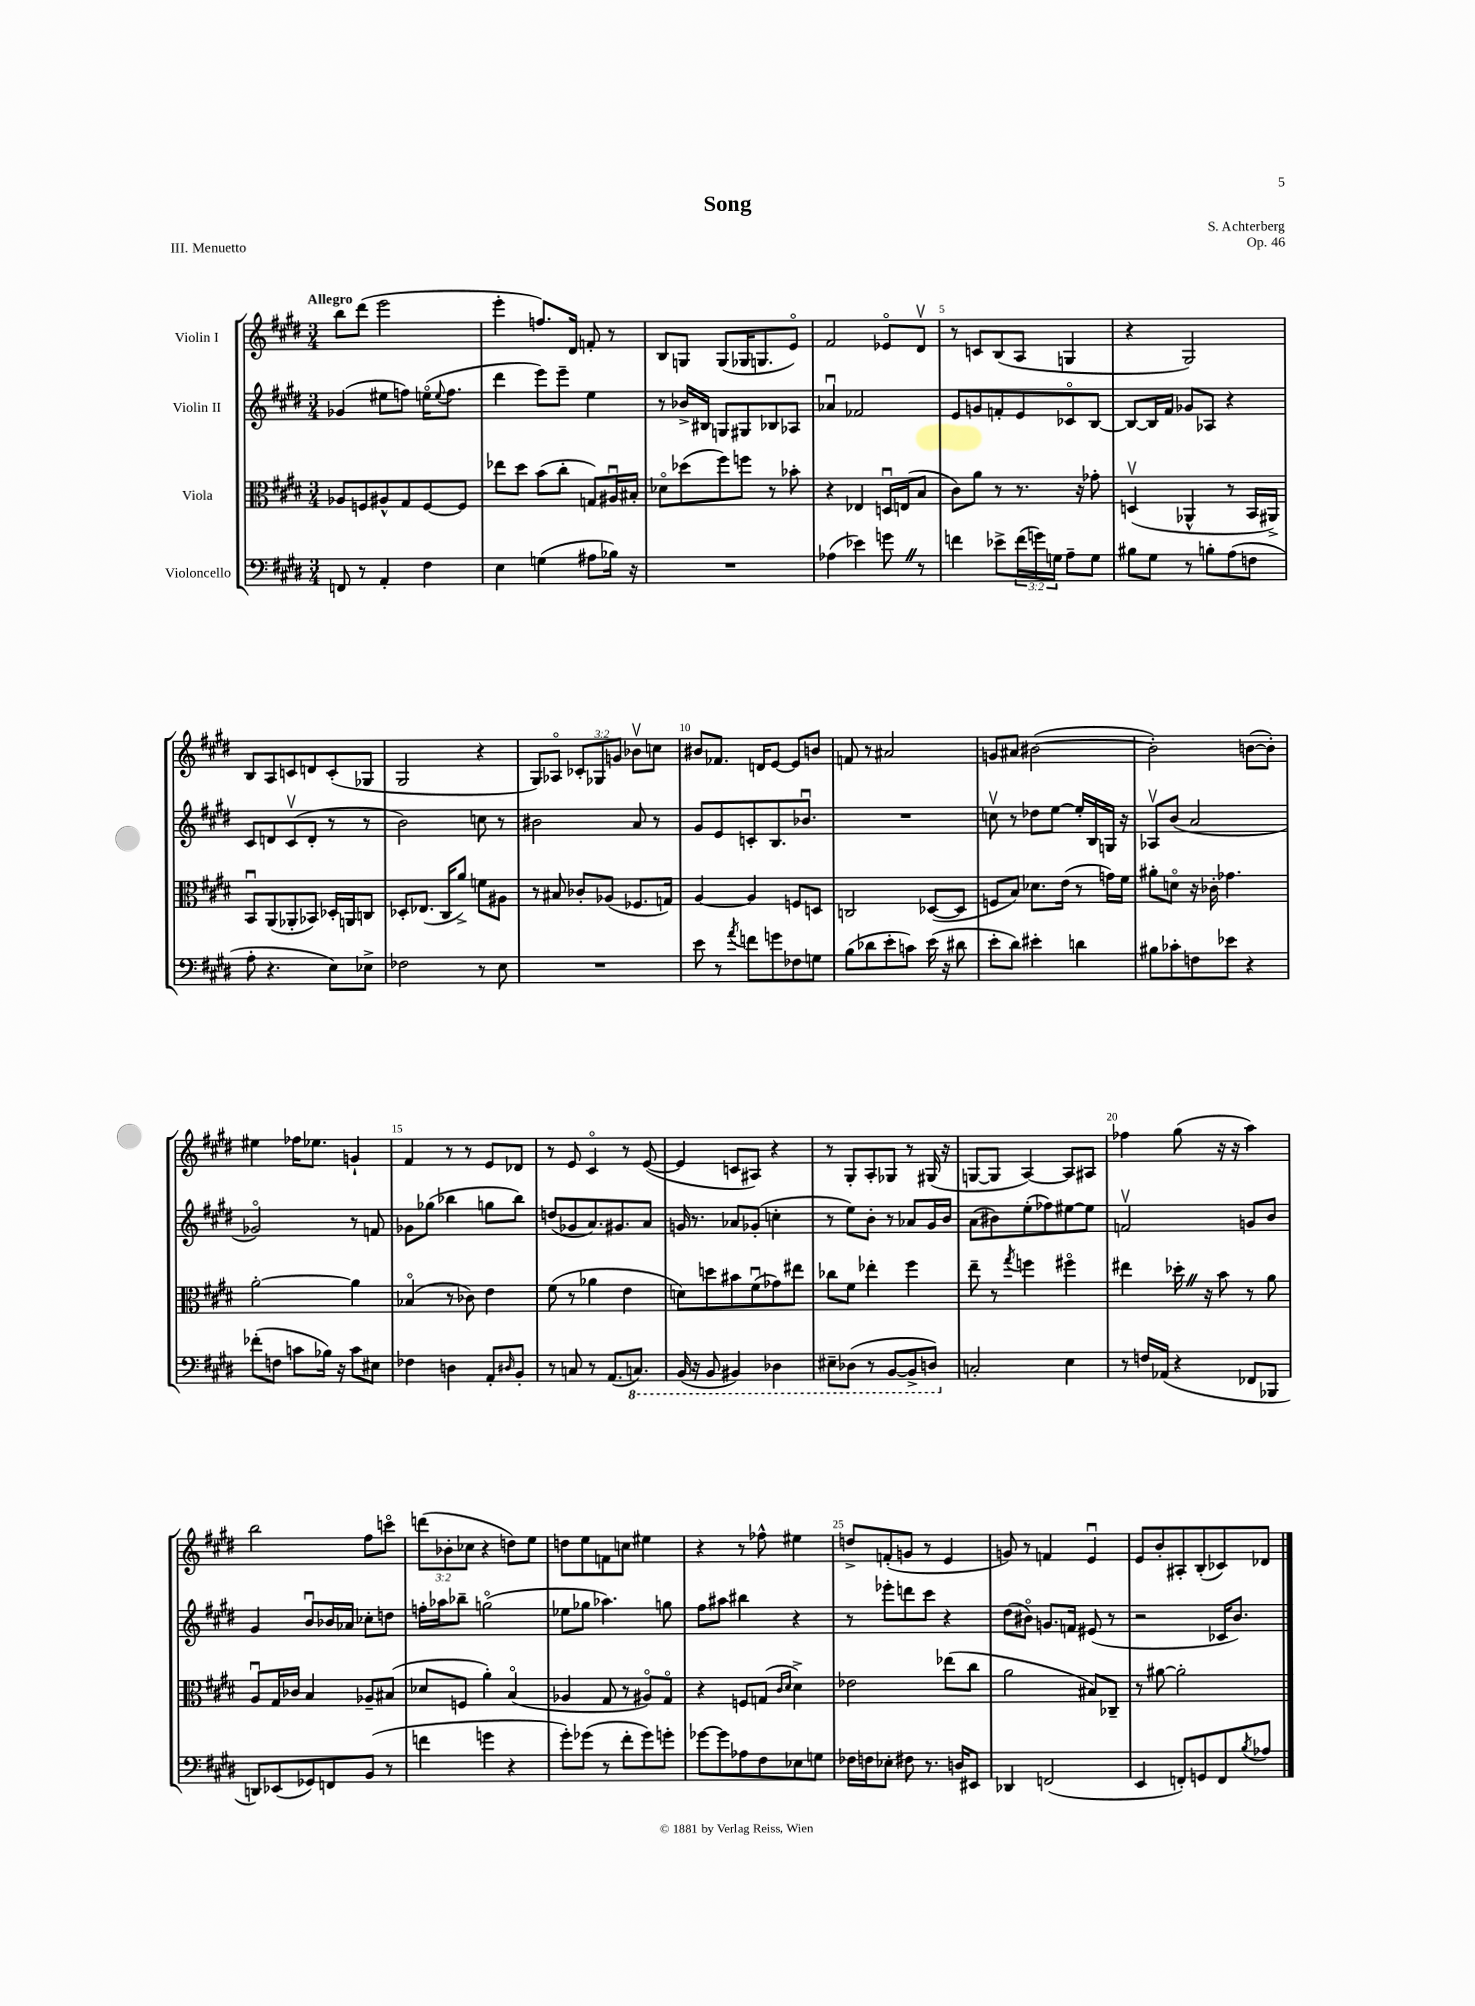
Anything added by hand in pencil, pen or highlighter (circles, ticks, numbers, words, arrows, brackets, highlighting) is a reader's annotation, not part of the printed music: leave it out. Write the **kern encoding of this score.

**kern	**kern	**kern	**kern
*staff4	*staff3	*staff2	*staff1
*clefF4	*clefC3	*clefG2	*clefG2
*k[f#c#g#d#]	*k[f#c#g#d#]	*k[f#c#g#d#]	*k[f#c#g#d#]
*M3/4	*M3/4	*M3/4	*M3/4
8FF/	8A-/L	(4g-/	8bb\L
8r	8F/	.	(8ddd#\J
4AA'/	8A#^^/	8ee#\L	2eee\
.	8G#/	8ff\J)	.
4F#\	[8F/	(16eeo\LK	.
.	.	8qqee/	.
.	.	8.ff\J	.
.	8F/]J	.	.
=	=	=	=
4E\	8ee-\L	4ddd#\	4eee'\
.	8dd#\J	.	.
(4G\	(8b\L	8eee\L)	8.ff/L)
.	8cc#'\J	8eee~\J	.
.	.	.	16d#/Jk
8A#\L	8G/L)	4ee\	8f'/
16B-\Jk)	16A#u/L	.	8r
16r	16B#'/JJ	.	.
=	=	=	=
2.r	8d-o\L	8r	8B/L
.	(8dd-\	16b-^/LL	8G/J
.	.	16B#/JJ	.
.	8ff#\)	8G/L	(8G/L
.	8ff\J	8G#/	16G-/K
.	.	.	8.G/
.	8r	8B-/	.
.	8b-'\	8A-/J	8eo/J)
=	=	=	=
(4A-\	4r	4a-u/	2f#/
4e-\)	4E-/	2f-/	.
8g\	16Du/LL	.	8e-o/L
.	(16E/J	.	.
8r	8B/J	.	8d#v/J
=	=	=	=
4f\	8c#\L)	8e/L	8r
.	8a\J	8g/	8c/L
8e-^\L	8r	8f'/	(8B/
(24f\L	8.r	8e/	8A/J
24g\)	.	.	.
24G\JJ	.	.	.
8A~\L	.	8c-o/	4G/
.	16r	.	.
8G\J	8g-'\	[8B/J	.
=	=	=	=
8B#\L	(4Dv/	8B/_L	4r
8G#\J	.	16B/]L	.
.	.	16f#/JJ	.
8r	4AA-^^/	8g-/L	2G#/)
8B'\L	.	8A-/J	.
(8A\	8r	4r	.
8F\J	16BB/LL	.	.
.	16AA#^/JJ)	.	.
=	=	=	=
8A'\	8BBu/L	8c#/L	8B/L
4.r	(8AA/	8d/	8A/
.	8AA-'/	(8c#v/	8c/
.	8BB-/J)	8d'/J	8d/
8E\L)	16D-'/LL	8r	(8c'/
.	16AA/J	.	.
8E-^\J	8C/J	8r	8G-/J
=	=	=	=
2F-\	8D-'/L	2b\)	2G#/
.	(8.E-/J	.	.
.	16C#/LK	.	.
.	8a^/J)	.	.
8r	8f\L	8cc\	4r
8E\	8A#\J	8r	.
=	=	=	=
2.r	8r	2b#\	8G#/L)
.	8B#/	.	8A-o/J
.	8c-'/L	.	12c-'/L
.	.	.	12G-/
.	(8A-/J	.	.
.	.	.	12g/J
.	8.F-/L	8a/	8b-v\L
.	.	8r	8cc\J
.	16G/Jk)	.	.
=	=	=	=
8e\	[4A/	8g#/L	8b#/L
8r	.	8e/	8.f-/J
8qa/	.	.	.
8f\L	4A/]	8c'/	.
.	.	.	16d/LK
8g\	.	8.B/	[8e/J
8F-\	8F/L	.	8e/]L
.	.	8.b-u/J	.
8G\J	8D/J	.	8b/J
=	=	=	=
(8B\L	2C/	2.r	8f/
8d-\	.	.	8r
8e'\	.	.	2a#/
8c\J)	.	.	.
(16e\	([8D-/L	.	.
16r	.	.	.
8d#\	8D-/]J	.	.
=	=	=	=
8e'\L	8F/L	8ccv\	8g/L
8d#\J)	8B/J)	8r	8a#/J
4e#'\	8.d-\L	8dd-\L	([2b#\
.	.	[8ee\J	.
.	(16e\Jk	.	.
4d\	8r	16ee'/]LL	.
.	.	16B/	.
.	16g\LL)	16G/JJ	.
.	16f#\JJ	16r	.
=	=	=	=
8B#\L	8a#'\L	8A-v/L	2b#'\])
8c-'\	8do\J	(8b/J	.
8F\	16r	2a/	.
.	16c-'\	.	.
8e-\J	4.g-\	.	.
4r	.	.	([8b\L
.	.	.	8b'\]J)
=	=	=	=
(8f-'\L	[2a'\	2g-o/)	4ee#\
8F\J	.	.	.
8c\L	.	.	16ff-\LK
.	.	.	8.ee-\J
16B-\Jk)	.	.	.
16r	.	.	.
8c\L	4a\]	8r	4g`/
8E#\J	.	8f/	.
=	=	=	=
4F-\	(4B-o/	8g-\L	4f#/
.	.	(8gg-\J	.
4D\	8r	4bb-\	8r
.	8c-\)	.	8r
8AA'/L	4e\	8gg\L	8e/L
16qqD#/	.	.	.
8BB'/J	.	8bb-\J)	8d-/J
=	=	=	=
8r	(8f#\	(8dd/L	8r
8C/	8r	8g-/	8e/
8r	4a-\	8.a/)	4c#o/
(8.AA/L	.	.	.
.	.	8.g#/	.
.	4e\	.	8r
8.CC/J)	.	.	.
.	.	8a/J	([8e/
=	=	=	=
(16BBB/	8d\L)	16g/	4e/]
16r	.	8.r	.
8BBB/	8dd\	.	.
4BBB#/)	8b#\	8a-/L	8c/L
.	(8f#u\	(8g-'/J	8A#/J)
4DD-\	8g-\)	4cc'\	4r
.	8ee#\J	.	.
=	=	=	=
8EE#~\L	8cc-\L	8r	8r
(8DD-\J	8f#\J	8ee\L)	8G#'/L
8r	4ee-'\	8b'\J	8A'/
[8BBB/L	.	8r	8G-/J
8BBB^/]	4ff#\	8a-/L	8r
8DD/J)	.	16g#/L	(16G#/
.	.	16b/JJ	16r
=	=	=	=
2C'/	8ee~\	(8a\L	[8G/L
.	8r	8b#\)	8G/]J
.	8qgg#/	.	.
.	4ff\	(8ee'\	[4A/)
.	.	8ff-\)	.
4E\	4ff#o\	[8ee#\	8A/]L
.	.	8ee#\]J	8A#/J
=	=	=	=
8r	4ee#\	2fv/	4ff-\
16F/LL	.	.	.
(16AA-/JJ	.	.	.
4r	16dd-'\	.	(8gg#\
.	16r	.	.
.	8b\	.	16r
.	.	.	16r
8FF-/L	8r	8g/L	4aa\)
8BBB-/J	8a\	8b/J	.
=	=	=	=
8DD/L)	8Au/L	4g#/	2bb\
(8EE-/	16G#/L	.	.
.	16c-/JJ	.	.
8GG-/)	4B/	8bu/L	.
8FF/	.	16b-/L	.
.	.	16a-/JJ	.
(8BB/J	8A-~/L	8cc-'\L	8ff#\L
8r	(8B#/J	8dd\J	8ccco\J
=	=	=	=
4f\	8d-/L	16ff'\LL	(12ddd\L
.	.	16aa-\J	.
.	.	.	12b-'\
.	8F/J	8bb-~\J	.
.	.	.	12cc-\J
4g\	4a'\)	(2ggo\	4r
4r	(4Bo/	.	8dd\L)
.	.	.	8ee\J
=	=	=	=
8g#'\L)	4A-/	8ee-\L	8dd\L
(8g-\J	.	8gg-\J	8ee\
8r	8G#/	4.aa-\)	8f\
8f#'\L	8r	.	8cc\J
8g-\)	8A#o/L)	.	4ee#\
8g'\J	8G#o/J	8gg\	.
=	=	=	=
[8g-\L	4r	8ff#\L	4r
8g-\]	.	8aa#\J	.
8A-\	8F/L	4bb#\	8r
8F#\	(8G/J	.	8ff-^^\
.	16qqc#/LL	.	.
.	16qqd#/JJ	.	.
8E-\	4d#^\)	4r	4ee#\
8G\J	.	.	.
=	=	=	=
16F-\LL	2e-\	8r	8dd^/L
16F\J	.	.	.
8E-'\J	.	8eee-'\L	(8f'/
8F#\	.	8ddd\	8g/J
8.r	.	8ccc#\J	8r
.	(8ee-\L	4r	4e/
16D/LK	.	.	.
8EE#/J	8cc#\J	.	.
=	=	=	=
4DD-/	2a\	(8dd#\L	8g/)
.	.	8b#o\J)	8r
(2FF/	.	8.g/L	4f/
.	.	16f/Jk	.
.	8B#/L)	(8e#/	4eu/
.	8C-~/J	8r	.
=	=	=	=
4EE/	8r	2r	8e/L
.	[8a#\	.	8b'/
8FF'/L)	2a#'\]	.	8A#'/
8GG/	.	.	(8B'/
8FF/	.	16c-/LK	8c-/)
.	.	8.b/J)	.
8qB/	.	.	.
8A-/J	.	.	8d-/J
==	==	==	==
*-	*-	*-	*-
